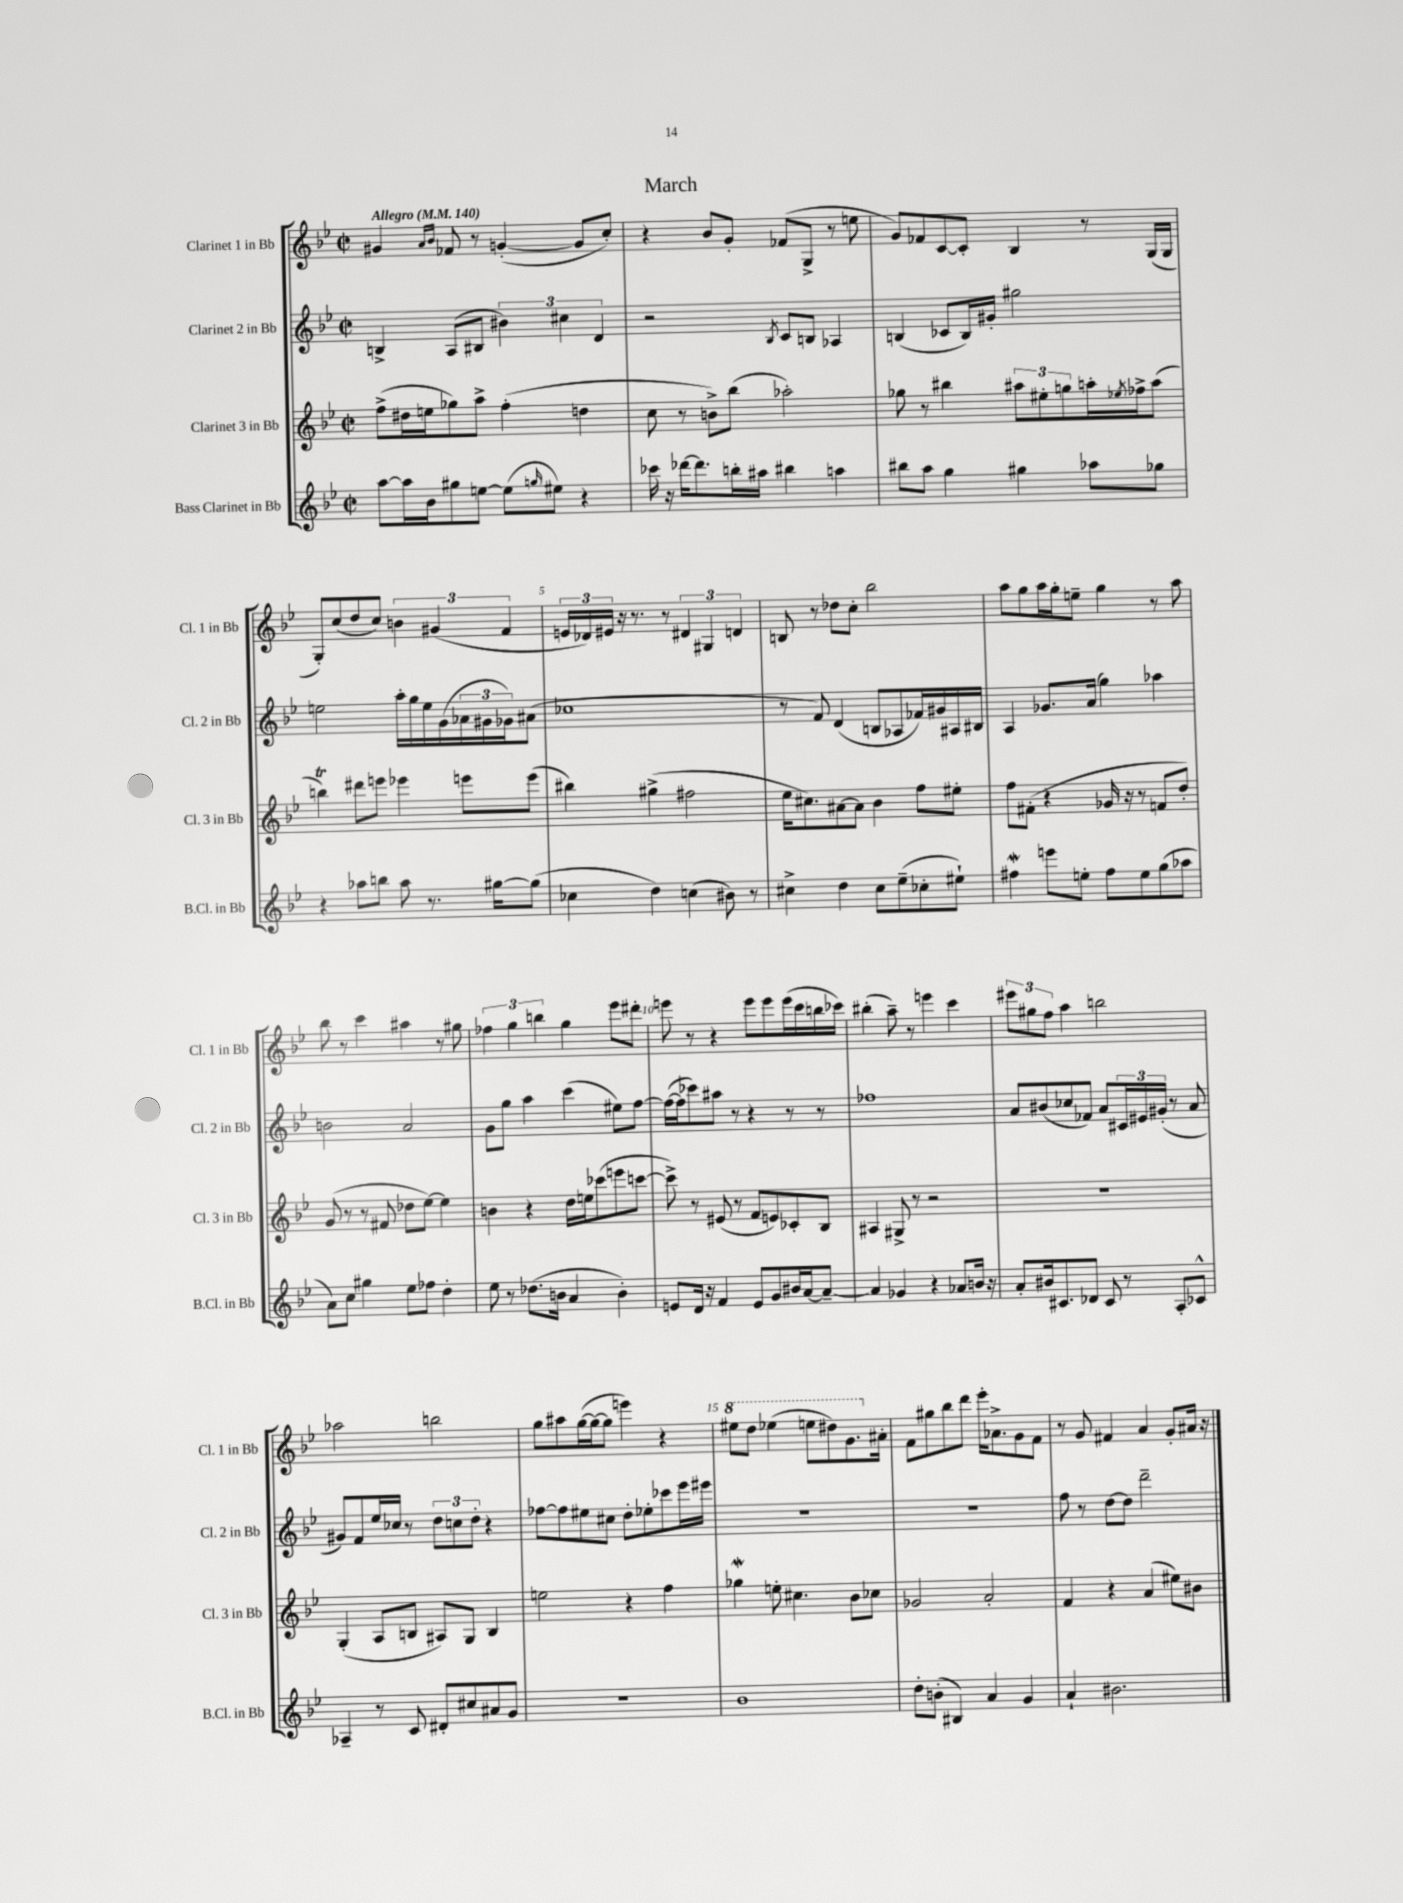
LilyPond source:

\header { title = "March" }
<<
\new StaffGroup <<
\new Staff = "s0" \with { instrumentName = "Clarinet 1 in Bb" shortInstrumentName = "Cl. 1 in Bb" } {
    \clef treble \key bes \major \defaultTimeSignature \time 2/2 \tempo "Allegro" 4 = 140
    gis'4 \grace { a'16 bes'16 } fes'8 r8 g'4~-.( g'8 c''8-.) |
    r4 bes'8 g'8-. fes'8( g8-> r8 e''8 |
    g'8) fes'8 c'8~ c'8-. bes4 r8 g16( g16 |
    g8-.) c''8( d''8 c''8) \tuplet 3/2 { b'4 gis'4( f'4 } |
    \tuplet 3/2 { e'16 des'16) eis'16 } r16 r8. r8 \tuplet 3/2 { dis'4 gis4 d'4 } |
    b8 r8 des''8 c''8-. bes''2 |
    a''8 g''8 a''16 g''16-. e''8-- g''4 r8 a''8 |
    bes''8 r8 c'''4 ais''4 r8 gis''8 |
    \tuplet 3/2 { fes''4 g''4 b''4 } g''4 ees'''8 dis'''8-. |
    e'''8 r8 r4 e'''8 e'''8 e'''16( c'''16 b''16 ces'''16) |
    bis''4-.( a''8--) r8 e'''4 c'''4 |
    \tuplet 3/2 { eis'''8 gis''8 f''8 } a''4 b''2 |
    aes''2 b''2 |
    g''8 ais''8 g''16~( g''16~ g''8 e'''4) r4 |
    \ottava #1 eis'''8 d'''8 ees'''4( e'''8 dis'''8) g''8. \ottava #0 ais'16-. |
    f'8 gis''8 bes''8 d'''8 ees'''16-. aes'8.-> g'8 f'8 |
    r8 g'8 fis'4 a'4 g'8-. ais'16 r16 \bar "|." |
}
\new Staff = "s1" \with { instrumentName = "Clarinet 2 in Bb" shortInstrumentName = "Cl. 2 in Bb" } {
    \clef treble \key bes \major \defaultTimeSignature \time 2/2
    b4-> a8( bis8 \tuplet 3/2 { bis'4) cis''4 d'4 } |
    r2 \acciaccatura { bes8 } c'8 b8 aes4 |
    b4( ces'8 b16) gis'16-. gis''2 |
    e''2 a''16-. g''16 e''16 g'16( \tuplet 3/2 { aes'16 gis'16 ges'16) } ais'8( |
    ces''1 |
    r8 f'8) d'4( b8 aes8 fes'16) gis'16 ais16 bis16 |
    a4 ges'8. a'16( g''4) aes''4 |
    b'2 a'2 |
    g'8 g''8 a''4 c'''4( eis''8) f''8~ |
    f''16~( f''16 ces'''8) ais''8 r8 r4 r8 r8 |
    fes''1 |
    a'8 bis'8( ces''8 fes'8) a'8 \tuplet 3/2 { cis'16 eis'16 gis'16-.( } r8 a'8 |
    gis'8) f'8 ees''16 ces''16 r8 \tuplet 3/2 { d''8 c''8 d''8-. } r4 |
    fes''8~ fes''8 eis''8 cis''8 d''8-. ees''8-. ces'''8 ees'''16 eis'''16 |
    R1 |
    R1 |
    f''8 r8 d''8~ d''8 d'''2-- \bar "|." |
}
\new Staff = "s2" \with { instrumentName = "Clarinet 3 in Bb" shortInstrumentName = "Cl. 3 in Bb" } {
    \clef treble \key bes \major \defaultTimeSignature \time 2/2
    f''8->( dis''16 e''16 ges''8) a''8-> f''4-.( d''4 |
    c''8 r8 b'8->) bes''8( aes''2-.) |
    ges''8 r8 bis''4 \tuplet 3/2 { ais''8 eis''8-. g''8 } a''16-. \acciaccatura { ees''8 } fes''16-> a''8( |
    b''4\trill) dis'''8 e'''8 ees'''4 e'''8 e'''8( |
    bis''4) gis''4->( fis''2 |
    ees''16 cis''8.) ais'8~ ais'8 bes'4 f''8 eis''8-. |
    f''8 fis'8-.( r4 ges'16 r16 r8 f'8 d''8-.) |
    g'8( r8 r8 fis'8 des''8 ees''8~) ees''4 |
    b'4 r4 d''16 e''16 ces'''8( e'''8 c'''8~ |
    c'''8->) r8 eis'8( r8 f'8 e'8) ces'8-. bes8 |
    ais4 gis8-> r8 r2 |
    R1 |
    g4-.( a8 b8 ais8) g8 b4 |
    e''2 r4 f''4 |
    ges''4\mordent e''8-. cis''4. bes'8 ces''8 |
    ges'2 a'2-. |
    f'4 r4 a'4( eis''8) bis'8 \bar "|." |
}
\new Staff = "s3" \with { instrumentName = "Bass Clarinet in Bb" shortInstrumentName = "B.Cl. in Bb" } {
    \clef treble \key bes \major \defaultTimeSignature \time 2/2
    a''8~ a''16 bes'16 gis''8 e''8~ e''8( \grace { g''16 } eis''8) r4 |
    ces'''16 r16 des'''16~ des'''8. b''16-. ais''16 bis''4 a''4 |
    bis''8 a''8 g''4 gis''4 aes''8 ges''8 |
    r4 aes''8 b''8 aes''8 r8. gis''16~ gis''8( |
    ces''4 d''4) c''4( bis'8) r8 |
    cis''4-> d''4 cis''8 ees''8--( ces''8-. eis''8-!) |
    fis''4\mordent e'''8 e''8-. fis''8 e''8 g''8( aes''8 |
    a'8) c''8 gis''4 ees''8 fes''8 d''4-. |
    ees''8 r8 des''8.( b'16 a'4 b'4-.) |
    e'8 d'16 r16 f'4 e'8 g'8 bis'16 a'16~ a'8~-- |
    a'4 ges'4 r4 aes'8 b'16 r16 |
    a'8-. bis'16 cis'8. des'8 cis'8 r8 a8-. ces'8-^ |
    aes4-- r8 c'8 dis'8-. cis''8 ais'8 g'8 |
    R1 |
    bes'1 |
    d''8-. b'8-.( bis4) a'4 g'4 |
    a'4-! bis'2. \bar "|." |
}
>>
>>
\layout { \context { \Score \override BarNumber.break-visibility = ##(#f #t #t) barNumberVisibility = #(every-nth-bar-number-visible 5) } }
